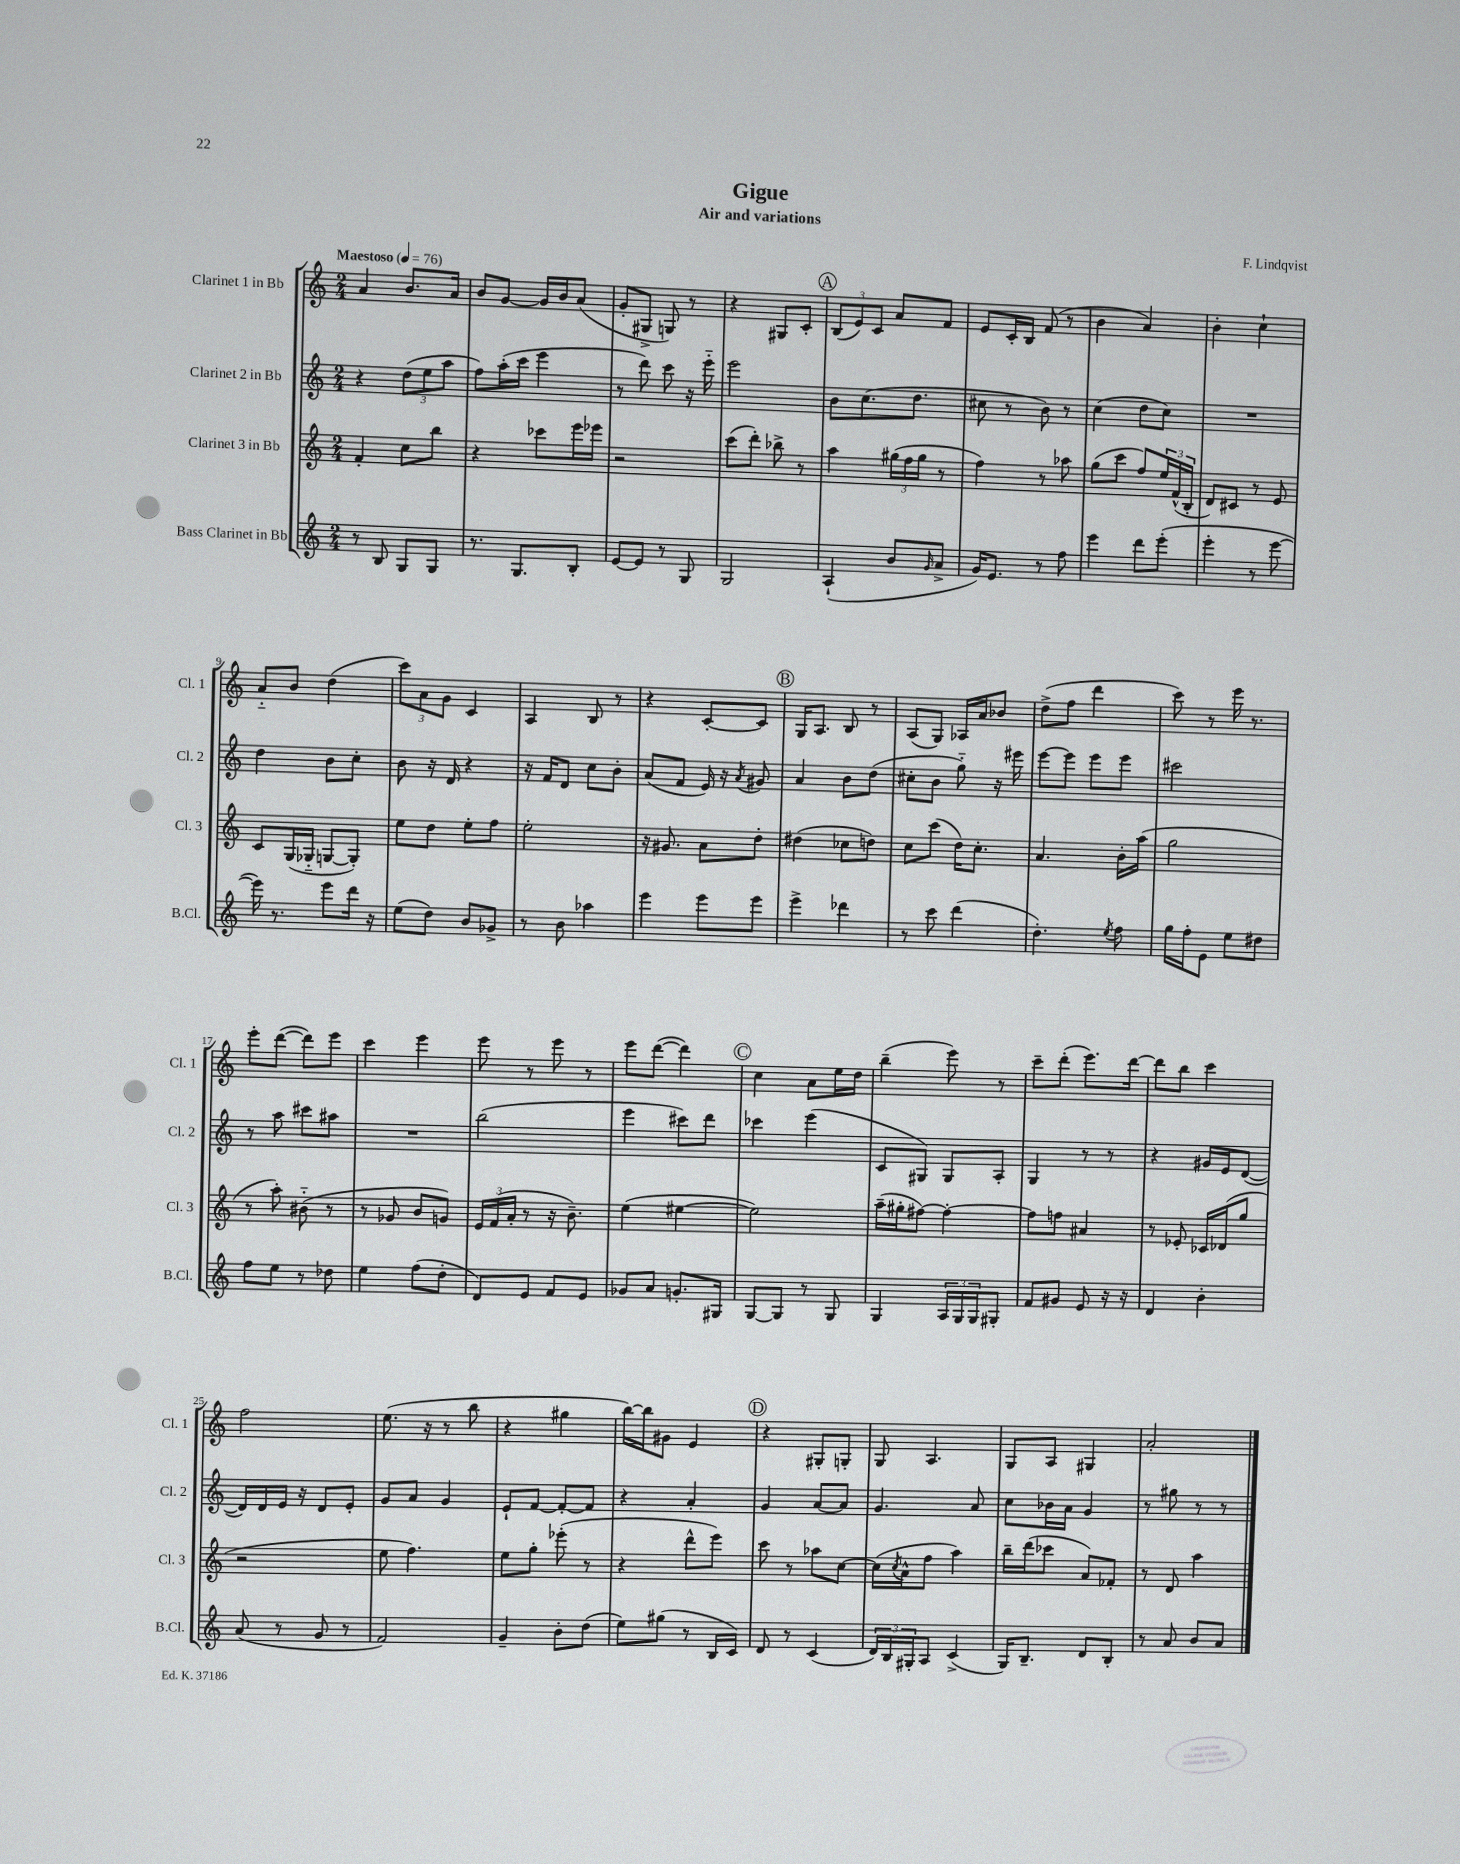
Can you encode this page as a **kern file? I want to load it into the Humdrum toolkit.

**kern	**kern	**kern	**kern
*staff4	*staff3	*staff2	*staff1
*clefG2	*clefG2	*clefG2	*clefG2
*k[]	*k[]	*k[]	*k[]
*M2/4	*M2/4	*M2/4	*M2/4
*MM76	*MM76	*MM76	*MM76
8r	4f'/	4r	4a/
8B/	.	.	.
8G/L	8cc\L	(12dd\L	8.b/L
.	.	12ee\	.
8G/J	8bb\J	.	.
.	.	12aa\J	.
.	.	.	16a/Jk
=	=	=	=
8.r	4r	8ff\L)	8b/L
.	.	(16aa'\L	[8g/J
8.G/L	.	16ccc\JJ	.
.	8ccc-\L	4eee\	16g/]LL
.	.	.	16b/J
8B'/J	16eee\L	.	(8a/J
.	16eee-\JJ	.	.
=	=	=	=
[8e/L	2r	8r	8g'/L
8e/]J	.	8ddd\)	8G#^/J
8r	.	8ccc\	8G/)
8G/	.	16r	8r
.	.	16eee'~\	.
=	=	=	=
2G/	(8ccc\L	2eee\	4r
.	8ddd'\J)	.	.
.	8bb-^\	.	8G#/L
.	8r	.	8c'/J
=	=	=	=
(4A`/	4aa\	8b\L	(12B/L
.	.	.	12e/)
.	.	(8.cc\	.
.	.	.	12c/J
8b/L	(24gg#\LL	.	8a/L
.	24ff\	.	.
.	.	8.dd\J	.
.	24gg#\JJ	.	.
16qqg/	.	.	.
8a^/J	8r	.	8f/J
=	=	=	=
16g/LK)	4ff\)	8cc#\	8e/L
8.e/J	.	.	.
.	.	8r	16c'/L
.	.	.	16B/JJ
8r	8r	8b\)	(8f/
8ff\	8aa-\	8r	8r
=	=	=	=
4eee\	(8gg\L	(4cc\	4b\
.	8ccc\J	.	.
8ddd\L	8ff/L)	8dd\L	4a/)
(8eee'\J	24ee/L	8cc\J)	.
.	(24f^^/	.	.
.	24B'/JJ	.	.
=	=	=	=
4eee'\	8d/L)	2r	4b'\
.	8c#/J	.	.
8r	8r	.	4cc`\
[8eee\	8e/	.	.
=	=	=	=
16eee\])	8c/L	4dd\	8a'~/L
8.r	.	.	.
.	(16G/L	.	8b/J
.	16G-'~/JJ	.	.
8eee\L	[8G/L	8b\L	(4dd\
16ddd\Jk	8G'/]J)	8cc'\J	.
16r	.	.	.
=	=	=	=
(8ee\L	8ee\L	8b\	12ccc\L)
.	.	.	12a\
8dd\J)	8dd\J	16r	.
.	.	.	12g\J
.	.	16d/	.
8b/L	8ee'\L	4r	4c/
8g-^/J	8ff\J	.	.
=	=	=	=
8r	2ee'\	16r	4A/
.	.	16f/LK	.
8b\	.	8d/J	.
4aa-\	.	8cc\L	8B/
.	.	8b'\J	8r
=	=	=	=
4eee\	16r	(8a/L	4r
.	8.g#/	.	.
.	.	8f/J	.
8eee\L	8a\L	16e/)	[8c'/L
.	.	16r	.
.	.	8qa/	.
8eee\J	8dd'\J	8g#/	8c/]J
=	=	=	=
4eee^\	(4dd#\	4a/	16G/LK
.	.	.	8.A/J
4ddd-\	8cc-\L	8b\L	8B/
.	8dd\J)	(8dd\J	8r
=	=	=	=
8r	8cc\L	8cc#'\L	(8A/L
8ccc\	(8ccc\J	8b\J	8G/J)
(4ddd\	16dd\LK)	8gg'~\)	16A-/LL
.	8.cc'\J	.	16a/J
.	.	16r	8b-/J
.	.	16eee#\	.
=	=	=	=
4.dd'\)	4.a/	[8eee\L	(8dd^\L
.	.	8eee\]J	8ff\J
.	.	8eee\L	4ddd\
8qee/	.	.	.
8ff\	16b'\LL	8eee\J	.
.	(16aa\JJ	.	.
=	=	=	=
16gg\LL	2gg\	2ccc#\	8ccc\)
16ff'\J	.	.	.
8e\J	.	.	8r
8ee\L	.	.	16eee\
.	.	.	8.r
8dd#\J	.	.	.
=	=	=	=
8ff\L	8r	8r	8eee'\L
8ee\J	8aa'\)	8aa\	([8ddd\J
8r	(8b#'~\	8ccc#\L	8ddd\]L)
8dd-\	8r	8aa#\J	8eee\J
=	=	=	=
4ee\	8r	2r	4ccc\
.	8g-/	.	.
(8ff\L	8b/L	.	4eee\
8dd'\J	8g/J)	.	.
=	=	=	=
8d/L)	24e/LL	(2bb\	8eee\
.	(24f/	.	.
.	24a'/JJ	.	.
8e/J	8r	.	8r
8f/L	16r	.	8eee\
.	8.b~\)	.	.
8e/J	.	.	8r
=	=	=	=
8g-/L	(4ee\	4eee\	8eee\L
8a/J	.	.	([8ddd\J
8.g'/L	[4ee#\	8ccc#\L)	4ddd\])
.	.	8ddd\J	.
16G#/Jk	.	.	.
=	=	=	=
[8G/L	2ee#\])	4ccc-\	4cc\
8G/]J	.	.	.
8r	.	(4eee\	8a\L
8G/	.	.	16ee\L
.	.	.	16dd\JJ
=	=	=	=
4G/	(16aa~\LL	8c/L	(4bb~\
.	16gg#'\J	.	.
.	[8ff#\J)	8G#/J)	.
24A/LL	4ff#'\_	8G#/L	8eee\)
24G/	.	.	.
24G/J	.	.	.
8G#'/J	.	8A'/J	8r
=	=	=	=
8f/L	8ff#\]L	4G/	8ccc~\L
8g#/J	8ff\J	.	(8ddd'\J
8e/	4a#/	8r	8.eee\L)
16r	.	8r	.
16r	.	.	[16ddd\Jk
=	=	=	=
4d/	8r	4r	8ddd\]L
.	8e-'/	.	8bb\J
4b'\	16c-/LL	16g#/LL	4ccc\
.	(16d-/J	16e/J	.
.	8gg/J	([8d/J	.
=	=	=	=
(8a/	2r	16d/]LL)	2ff\
.	.	16d/	.
8r	.	16e/JJ	.
.	.	16r	.
8g/	.	8d/L	.
8r	.	8e'/J	.
=	=	=	=
2f/)	8ee\	8g/L	(8.ee\
.	4.ff\)	8a/J	.
.	.	.	16r
.	.	4g/	8r
.	.	.	8bb\
=	=	=	=
4g~/	8ee\L	8e`/L	4r
.	8gg'\J	[8f/J	.
8b'\L	(8eee-'\	8f'/_L	4gg#\
(8dd\J	8r	8f/]J	.
=	=	=	=
8ee\L)	4r	4r	[16bb\LL)
.	.	.	16bb\]J
(8gg#\J	.	.	8g#\J
8r	8ddd^^\L	4a'/	4e/
16B/LL	8eee\J)	.	.
16c/JJ)	.	.	.
=	=	=	=
8d/	8ccc\	4g/	4r
8r	8r	.	.
(4c/	8aa-\L	[8a/L	8G#'/L
.	[8cc\J	8a/]J	8G'/J
=	=	=	=
24d/LL)	(16cc\]LL	4.g/	8G/
24B/	.	.	.
.	8qcc/	.	.
.	16a^^\J	.	.
24G#'/J	.	.	.
8A/J	8ff\J	.	4.A/
(4c^/	4aa\)	.	.
.	.	8a/	.
=	=	=	=
16G/LK)	16bb~\LL	8cc\L	8G/L
8.B~/J	(16ddd\J	.	.
.	8ccc-\J	16b-\L	8A/J
.	.	16a\JJ	.
8d/L	8a/L)	4g/	4G#/
8B'/J	8f-'/J	.	.
=	=	=	=
8r	8r	8r	2a'/
8a/	8d/	8gg#\	.
8b/L	4aa\	8r	.
8a/J	.	8r	.
==	==	==	==
*-	*-	*-	*-
